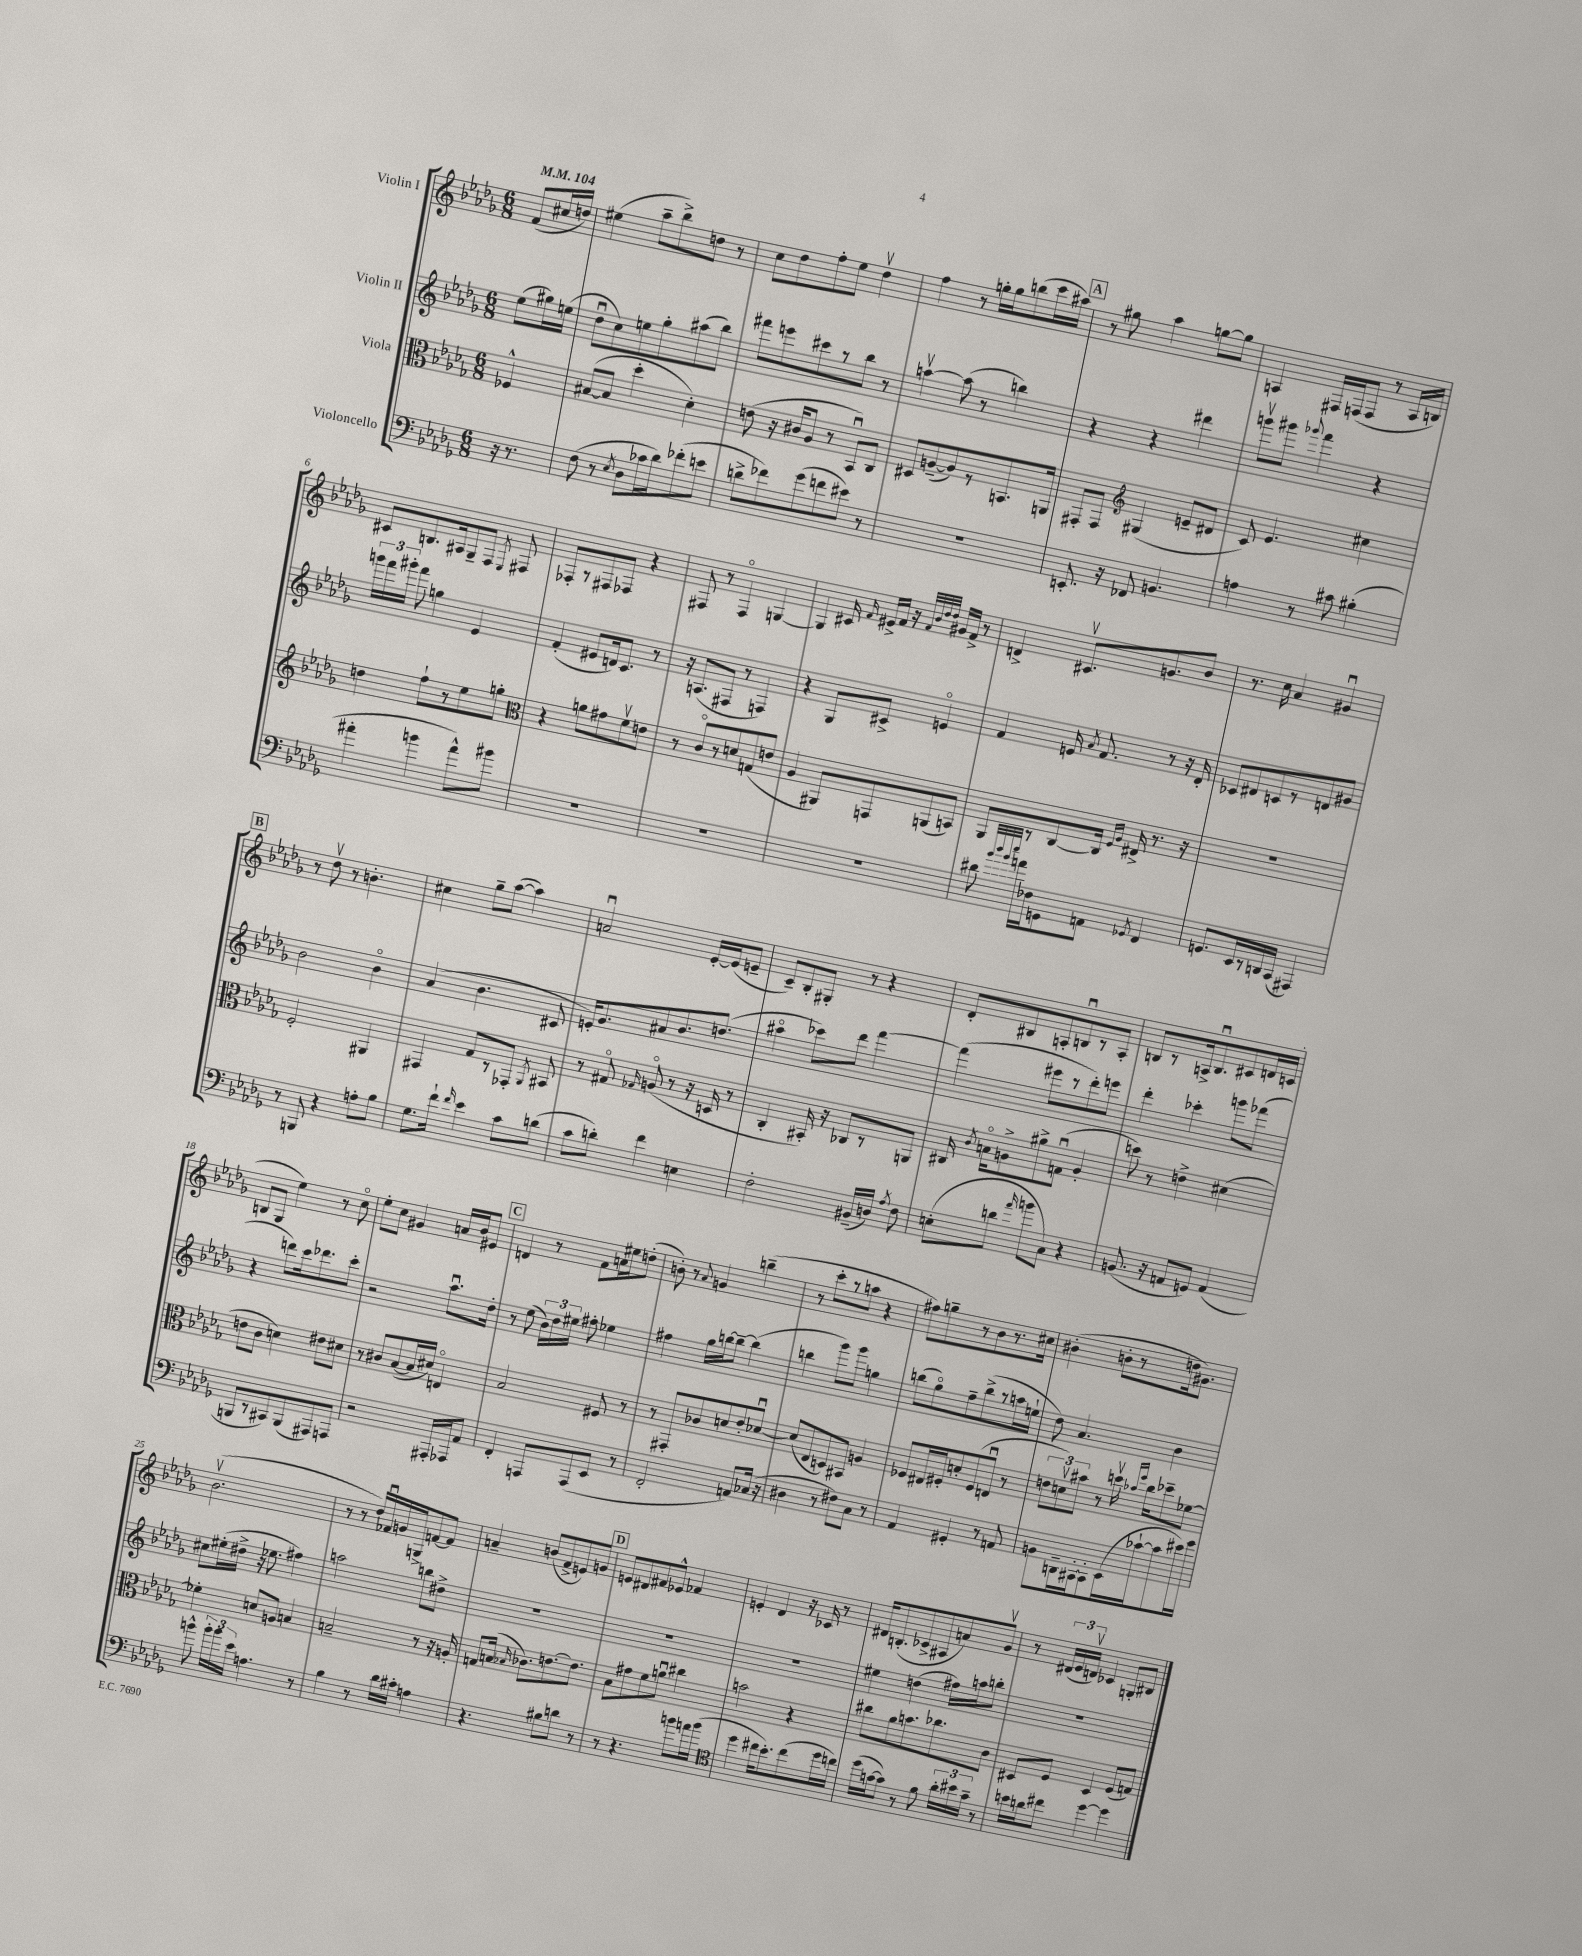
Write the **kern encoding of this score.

**kern	**kern	**kern	**kern
*part4	*part3	*part2	*part1
*staff4	*staff3	*staff2	*staff1
*I"Violoncello	*I"Viola	*I"Violin II	*I"Violin I
*clefF4	*clefC3	*clefG2	*clefG2
*k[b-e-a-d-g-]	*k[b-e-a-d-g-]	*k[b-e-a-d-g-]	*k[b-e-a-d-g-]
*M6/8	*M6/8	*M6/8	*M6/8
*MM104	*MM104	*MM104	*MM104
=	=	=	=
16r	4F-X^^/	(8ee-\L	(8f/L
8.r	.	.	.
.	.	16gg#X\L)	16cc#X/L
.	.	(16een\JJ	16ddn/JJ)
=1	=1	=1	=1
(8F\	([8B#X/L	8dd-u\L	(4ee#X\
8r	8B#/J]	8cc\)	.
8qE-/	.	.	.
8D-\L	4dd-'\	8een\	8aa-~\L
16c-X\L	.	8gg-'\	8bb-^\)
16d-\J)	.	.	.
(8f-X'\	4d-'\)	(8aa#X\	8ddn\J
8en\J	.	8bb-\J)	8r
=2	=2	=2	=2
8dn^\L	(8en\	8fff#X\L	8cc\L
8f-X\)	16r	8eeen\	8dd-\
.	16c#X/KL	.	.
(8g-\	8A-/J	8ccc#X\	8ff'\
8fn\	8r	8r	8ee-\J
8e#X\J)	8BB-u/L)	8bb-\J	4dd-v\
8r	8C/J	8r	.
=3	=3	=3	=3
2.r	8D#X/L	[4aanv\	4ff\
.	([8An~/	.	.
.	8A/])	(8aa\]	8r
.	8r	8r	16ggn'\LL
.	.	.	16gg\J
.	8.BBn/	4bbn\)	(8bbn\
.	.	.	16ccc\L
.	16AAn/Jk	.	16aa#X\JJ)
!!LO:REH:place=s1:t=A
=4	=4	=4	=4
8.EEn'/	8GG#X'/L	4r	8r
.	8GG#/J	.	8gg#X\
16r	.	.	.
*	*clefG2	*	*
8FF-X/	(4G#X/	4r	4aa-\
4.BBn/	.	.	.
.	8en~/L	4ddd#X\	[8ggn\L
.	8d#X/J	.	8gg\J]
=5	=5	=5	=5
4An\	8c/)	8gggnv\L	4An/
.	4.e-/	8ggg#X\J	.
.	.	8qqggg-X/	.
8r	.	4fff\	16F#X/LL
.	.	.	(16Fn/J
8c#X\	.	.	8F/J
(4B#X'\	4cc#X\	4r	8r
.	.	.	16A/LL
.	.	.	16Bn/JJ)
!!LO:LB:g=z
=6	=6	=6	=6
4a#X'\	4ddn\	24gggn\LL	8c#X/L
.	.	24fff\	.
.	.	24ggg#X'\JJ	.
.	.	8fff\	8.Bn/
4bn\	8ff`\L	4ggn\	.
.	.	.	16A#X/k
.	8r	.	8G-~/
8a#^^\L)	8ee-\	4e-/	8F/J
.	.	.	8qE-/
8b#X\J	8ggn'\J	.	8F#X/
=7	=7	=7	=7
*	*clefC3	*	*
2.r	4r	(4f'/	8F-X'/L
.	.	.	8r
.	8an\L	8e#X/L	8F#X/
.	8g#X\	16dn/k)	8F-X/J
.	.	8.c/J	.
.	8fv\	.	4r
.	8en\J	8r	.
=8	=8	=8	=8
2.r	8r	16r	8F#X/
.	.	(8.An/L	.
.	8c/L	.	8r
.	8r	8F#X/J	4F#/
.	8dn/	8r	.
.	(8Gn/	4Fn/)	[4Gn/
.	8en/J	.	.
=9	=9	=9	=9
2.r	4A-/	4r	4G/]
.	8AA#X/L)	8G-/L	16c#X/
.	.	.	16qqf/
.	.	.	16e#X^/LL
.	8GGn/	8c#X^/J	16f/JJ
.	.	.	16r
.	.	.	32qqf/LLL
.	.	.	32qqb-/
.	.	.	32qqdd-/
.	.	.	32qqdd-/JJJ
.	(8AAn/	4en/	16g#X/LL
.	.	.	16f^/JJ
.	8BBn/J)	.	8r
=10	=10	=10	=10
8d#X\	8AA-/L	4f/	4dn^/
32qqb-/LLL	.	.	.
32qqdd-/	.	.	.
32qqb-/	.	.	.
32qqee-/JJJ	.	.	.
16an\LL	8r	.	.
16F-X\J	.	.	.
8GGn\	[8C/	16en/	8.c#Xv/L
.	.	8qa-/	.
.	.	8.f/	.
8AAn\J	16C/Jk]	.	.
.	16qqF/LL	.	.
.	16qqA-/JJ	.	.
.	16E#X^/	.	8.gn/
8qGG-X/	.	.	.
4FF/	8.r	8r	.
.	.	16r	8b-/J
.	16r	16d-'/	.
=11	=11	=11	=11
8.GGn/L	2.r	8c-X/L	8.r
.	.	8d#X/	.
16EE-/L	.	.	16cc\
8r	.	8cn/	4a-/
16DDn/	.	8r	.
(16CC/JJ	.	.	.
4AAA#X/)	.	8dn/	4g#Xu/
.	.	8g#X/J	.
!!LO:LB:g=z
!!LO:REH:place=s1:t=B
=12	=12	=12	=12
8r	2F'/	2b-\	8r
8BBBn/	.	.	8dd-v\
4r	.	.	8r
.	.	.	4.bn'\
8An'\L	4AA#X/	4b-\	.
8B-\J	.	.	.
=13	=13	=13	=13
8.G-\L	4GG#X/	(4a-/	4cc#X\
16f`\Jk	.	.	.
16qqf/	.	.	.
4e-\	8G-/L	4.b-\	8gg-~\L
.	8r	.	([8aa-\J
8c\L	8GG-X'/J	.	4aa-\])
.	8qAA-/	.	.
(8dn\J	8BB#X/	8c#X/	.
=14	=14	=14	=14
8c\L	8r	16en'/KL)	2anu/
.	.	8.g-/	.
8dn'\J)	8G#X/	.	.
.	16qqG-X/	.	.
4f\	(8An/	8a#X/	.
.	8r	8.b-/	.
4En\	16r	.	[16e-'/LL
.	16Dn/	(8.ddn/J	(16e-/J]
.	8r	.	8en~/J
=15	=15	=15	=15
2F'\	4C'/	4aa#X\	8c~/L)
.	.	.	8B-'/
.	16BB#X'/)	8ccc-X\L)	8G#X'/J
.	16r	.	.
.	8C-X/L	8ddd-\J	8r
(16BB#X~/LL	8r	[4fff\	4r
16Dn/JJ)	.	.	.
8qA-/	.	.	.
8F\	8AAn/J	.	.
=16	=16	=16	=16
(8En'\L	16C#X/	(4fff\]	8d-'/L
.	8qc/	.	.
.	16Bn\KL	.	.
8dn\J	8An^\	.	8B#X/
16qqa-/	.	.	.
8bn\L	8a#X^\	8eee#X\L	8An'/
8C\J)	(8Gnu\J	8r	8Bnu/
4r	4A'/	8ddd-'\)	8r
.	.	8eeen\J	8A'/J
=17	=17	=17	=17
(8.BBn/	8ddn\)	4ddd-'\	8Bn/L
.	8r	.	8r
16r	.	.	.
8AAn/L	4en^\	4ccc-X'\	16An^/k
.	.	.	8.Bu/
8GGn/J)	.	.	.
(4AA/	(4d#X\	8gggn\L	8c#X/
.	.	(8fff-X\J	16dn/L
.	.	.	(16cn/JJ
!!LO:LB:g=z
=18	=18	=18	=18
8BBBn/L	8en\L	4r	8Bn/L
8r	8c\J	.	8G-/J
8CC#X/)	4dn\)	8dddn\L)	4ee-\)
(8BBB/	.	16ccc\k	.
.	.	8.ddd-X\	.
8AAA#X/)	8e#X\L	.	8r
8AAAn/J	8d#X\J	8ccc'\J	8cc\
=19	=19	=19	=19
2r	8r	2r	8ee-'\L
.	8c#X/L	.	8cc\J
.	([8B-/	.	4g#X/
.	16B-/L]	.	.
.	16d#X/JJ)	.	.
16AAA#X'/LL	4En/	8.aa-u\L	16an/LL
16AAA-X/J	.	.	16b-/J
8AA-/J	.	.	8e#X/J
.	.	16dd-'\Jk	.
!!LO:REH:place=s1:t=C
=20	=20	=20	=20
4FF'/	2B-/	8r	4dn/
.	.	(8ee-\	.
8AAAn/L	.	24b-\LL)	8r
.	.	24dd-\	.
.	.	24ee#X\JJ	.
(8AAA/	.	8ff#X'\	8f\L
8EE-/J	8F#X/	4ee-X\	16an\L
.	.	.	16ee#X\J
8r	8r	.	(8ddn'\J
=21	=21	=21	=21
2FF'/	8r	4ff#X\	8bn'\)
.	8GG#X'/L	.	8r
.	.	.	8qqa-/
.	8c-X/	16gg-\LL	4gn/
.	.	[16bbn\J	.
.	8dn/	8bb~\J_	.
8AAn/L)	8e-'/	(4bb\]	(4bbn~\
(16C-X/Jk	[8d-Xu/J	.	.
16r	.	.	.
=22	=22	=22	=22
4D#X\	(8d-/L]	4bbn\	8r
.	8E-/	.	8ccc'\L
8r	8Dn/)	8ggg-\L)	8r
8F#X\L)	8BB#X/J	8ggg-\J	8aan\J
8C\J	4An/	4ggn\	4r
8r	.	.	.
=23	=23	=23	=23
4AA-/	8F-X/L	(8bbn\L	8ff#X\L)
.	16E#X/L	8gg-\)	8ggn~\
.	16F#X'/J	.	.
4GG#X'/	8dn'/	8ff~\	8r
.	(8F#/	(8bb^\	8b-\
8r	8Enu/J	8r	8.r
8AAn/	8r	16aan\L	.
.	.	16een`\JJ	16cc#X\Jk
=24	=24	=24	=24
8BBn\L	12en\L	8dd-\)	(4b#X'\
.	12dnv\)	.	.
16DDn~\L	.	4.a-/	.
.	12b#X\J	.	.
[16CC#X'\J	.	.	.
8CC#'\]	8r	.	8bn'\L
(16EE-\L	16ddnv\	.	8r
.	16qqb-X/LL	.	.
.	16qqff/JJ	.	.
[16c-X`\J	16cc\KL	.	.
8c-\]	8dd-X~\	4b-\	16ddn\k
.	.	.	8.g#X\J)
16e#X\L)	[8f-X\J	.	.
16g-\JJ	.	.	.
!!LO:LB:g=z
=25	=25	=25	=25
8bn^^\	4f-X'\]	8cc#X\L	(2.b-v\
24b'\LL	.	(16ee#X'\L	.
24b\	.	.	.
.	.	16dd#X^\JJ	.
24e-\JJ	.	.	.
4.An\	8dn/L	16r	.
.	.	8.ee-X\	.
.	8An/J	.	.
.	4Bn/	4ff#X\)	.
8r	.	.	.
=26	=26	=26	=26
4B-\	2Bn~/	2aan\	8r
.	.	.	8r
8r	.	.	16dd-/LL)
.	.	.	16f-Xu/
16d-\LL	.	.	16gn/
16c#X'\JJ	.	.	16Gn^/J
4An\	8r	8bbn\L	[8fn/
.	16r	8dd#X^\J	8f/J]
.	16An'/	.	.
=27	=27	=27	=27
4.r	8Gn/L	2.r	4an~/
.	(16Bn/Jk	.	.
.	16qqB-X/	.	.
.	8.c-X\L)	.	.
.	.	.	(8bn/L
8B#X\L	[8.en\	.	8f^/
8dn\J	.	.	8en/)
.	8.e\J]	.	.
8r	.	.	8gn/J
!!LO:REH:place=s1:t=D
=28	=28	=28	=28
8r	8B-\L	2.r	8en/L
4.r	8g#X\	.	8d#X/
.	8f\	.	8f#X/
.	8anu\J	.	8e-X^^/J
8bn\L	4cc#X\	.	4f-X/
16an\L	.	.	.
(16b\JJ	.	.	.
=29	=29	=29	=29
*clefC4	*	*	*
4dd-\	2bn\	2.r	4en'/
16cc#X\KL	.	.	4d-/
8.b-'\)	.	.	.
(8cc#\	4r	.	16r
.	.	.	16c-X/
16dd-\L	.	.	8r
16ccn\JJ)	.	.	.
=30	=30	=30	=30
(16dd-\LL	8cc#X\L	4ee#X\	16d#X/KL
[16gn\J	.	.	(8.Bn'/
8g\J])	8a-\	.	.
8r	8.bn\	(4ddn\	8c-X^/
8f\	.	.	8A#X/
.	8.cc-X\	.	.
24a-'\LL	.	16ff#X\LL)	8an/)
24b#X\	.	.	.
.	.	16aan\J	.
24g~\JJ	.	.	.
8r	8c\J	8bbn'\J	8g-v/J
=31	=31	=31	=31
16bn\LL	8D#X/L	2.r	8r
16an\J	.	.	.
8cc#X\J	8F/J	.	(24d#X/LL
.	.	.	24e-/
.	.	.	24dnv/JJ)
[4dd-\	4D#/	.	4c-X/
4dd-\]	(8F/L	.	8Gn'/L
.	8Gn/J)	.	8B#X/J
==	==	==	==
*-	*-	*-	*-
